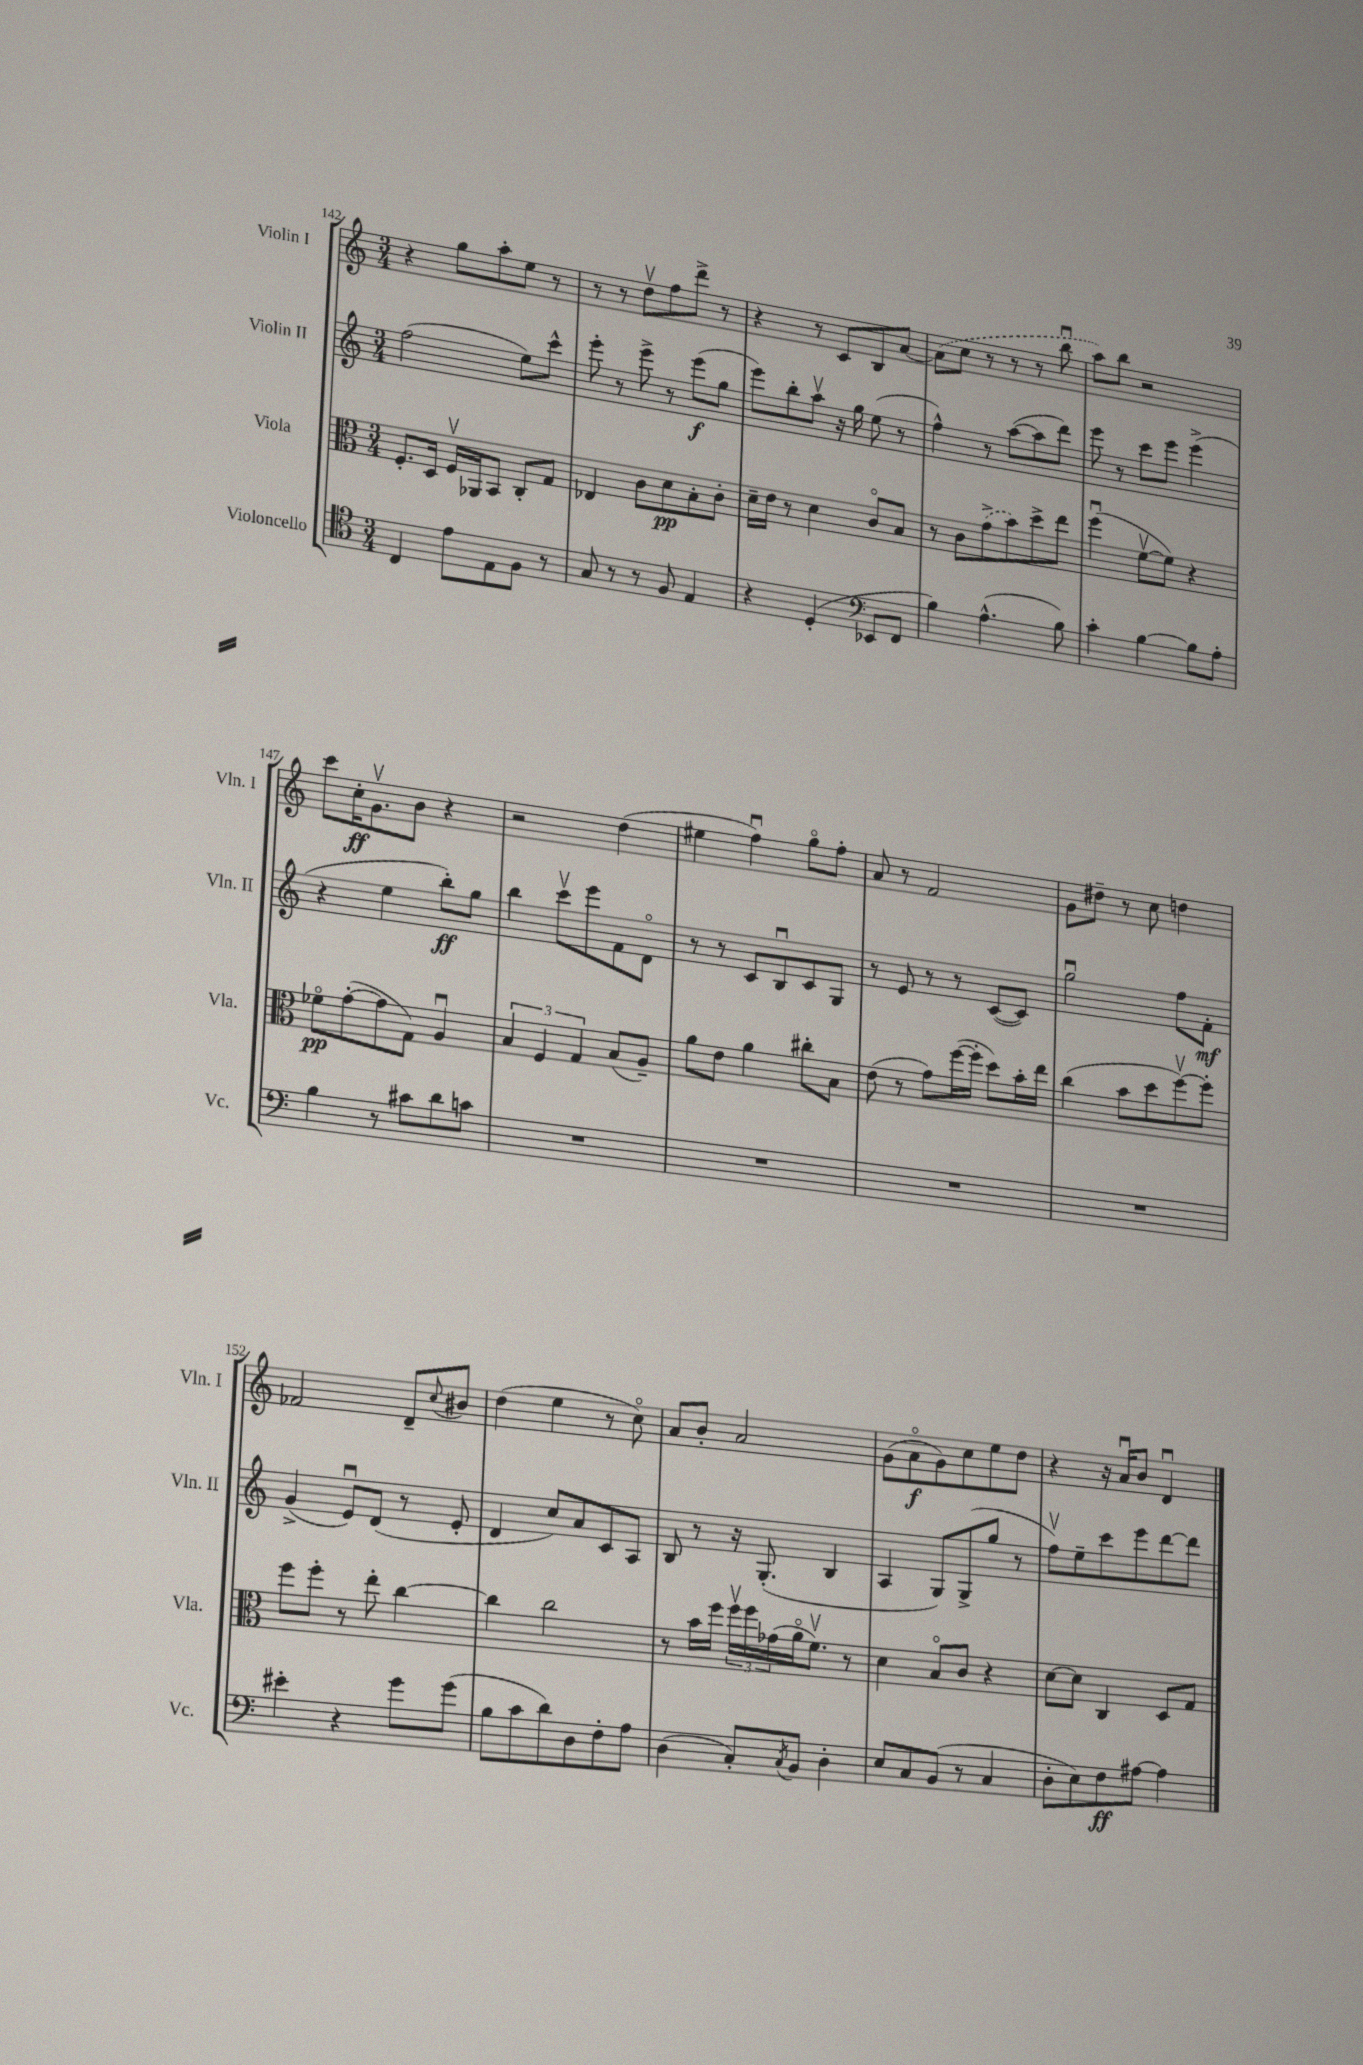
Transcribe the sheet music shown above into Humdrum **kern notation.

**kern	**kern	**kern	**kern
*staff4	*staff3	*staff2	*staff1
*clefC4	*clefC3	*clefG2	*clefG2
*k[]	*k[]	*k[]	*k[]
*M3/4	*M3/4	*M3/4	*M3/4
4C	8.F'	(2ff	4r
.	16D	.	.
8e	16Fv	.	8gg
.	16AA-	.	.
8E	8BB	.	8aa'
8F	8C'	8ee)	8ee
8r	8G	8ccc^^	8r
=	=	=	=
8G	4E-	8eee'	8r
8r	.	8r	8r
8r	8c	8eee^	8ddv
8F	8d	8r	8ff
4E	8B'	(8eee	8ddd^
.	8c'	8gg	8r
=	=	=	=
4r	16d~	8eee)	4r
.	16e	.	.
.	8r	8bb'	.
(4D'	4d	8aav	8r
.	.	16r	8c
.	.	16gg	.
*clefF4	*	*	*
8EE-	8co	(8ee	8B
8FF	8B	8r	[8a
=	=	=	=
4B)	8r	4ff^^)	(8a]
.	8c	.	8cc
(4.A^^	(8g^	8r	8r
.	8b)	([8aa	8r
.	8dd^	8aa]	8r
8B)	8ee	8ddd)	8bbu
=	=	=	=
4c'	(4ffu	8eee	8aa)
.	.	8r	8bb
[4B	[8fv	8ccc	2r
.	8f])	8eee	.
8B]	4r	(4eee^	.
8A'	.	.	.
=	=	=	=
4B	8f-o	4r	8ccc
.	([8g'	.	16cc'
.	.	.	8.gv
8r	8g]	4ee	.
8c#	8G)	.	8b
8d	4Au	8bb')	4r
8c	.	8gg	.
=	=	=	=
2.r	6B	4bb	2r
.	6F	.	.
.	.	8cccv	.
.	6G	.	.
.	.	8eee	.
.	(8B	8f	(4dd
.	8A~)	8do	.
=	=	=	=
2.r	8a	8r	4ee#
.	8e	8r	.
.	4a	8c	4ffu)
.	.	8Bu	.
.	8cc#'	8c	8ggo
.	8B	8G	8ff'
=	=	=	=
2.r	(8e	8r	8a
.	8r	8e	8r
.	8g)	8r	2f
.	([16ff	8r	.
.	16ff']	.	.
.	8dd)	([8c	.
.	16b'	8c])	.
.	16ee	.	.
=	=	=	=
2.r	(4cc	2ggu	8g
.	.	.	8dd#~
.	8b	.	8r
.	8dd	.	8cc
.	[8ffv)	8ff	4dd
.	8ff']	8f'	.
=	=	=	=
4e#'	8ff	(4g^	2f-
.	8ff'	.	.
4r	8r	8eu)	.
.	8ee'	(8d	.
8g	[4cc	8r	8d~
.	.	.	8qqcc
(8g	.	8e'	8b#
=	=	=	=
8B	4cc]	4d	(4dd
8c	.	.	.
8d)	2cc	8cc)	4ee
8D	.	8a	.
8F'	.	8c	8r
8A	.	8A	8cco)
=	=	=	=
(4D	8r	8B	8a
.	16b	8r	8b'
.	16ff	.	.
8C')	24ffv	16r	2a
.	24ff	.	.
.	.	(8.G'	.
.	(24g-	.	.
8qC	.	.	.
8BB	16ao	.	.
.	8.fv)	.	.
4D'	.	4B	.
.	8r	.	.
=	=	=	=
8E	4d	4A	(8g
8C	.	.	8ao
(8BB	8Bo	8G)	8g)
8r	8c	(8G^	8cc
4C	4r	8gg	8ee
.	.	8r	8dd
=	=	=	=
8D'	[8d	8ffv)	4r
8E)	8d]	8ee~	.
8F	4C	8ccc	16r
.	.	.	16au
[8A#	.	8eee	8b
4A#]	8D	[8ddd	4du
.	8G	8ddd]	.
==	==	==	==
*-	*-	*-	*-
